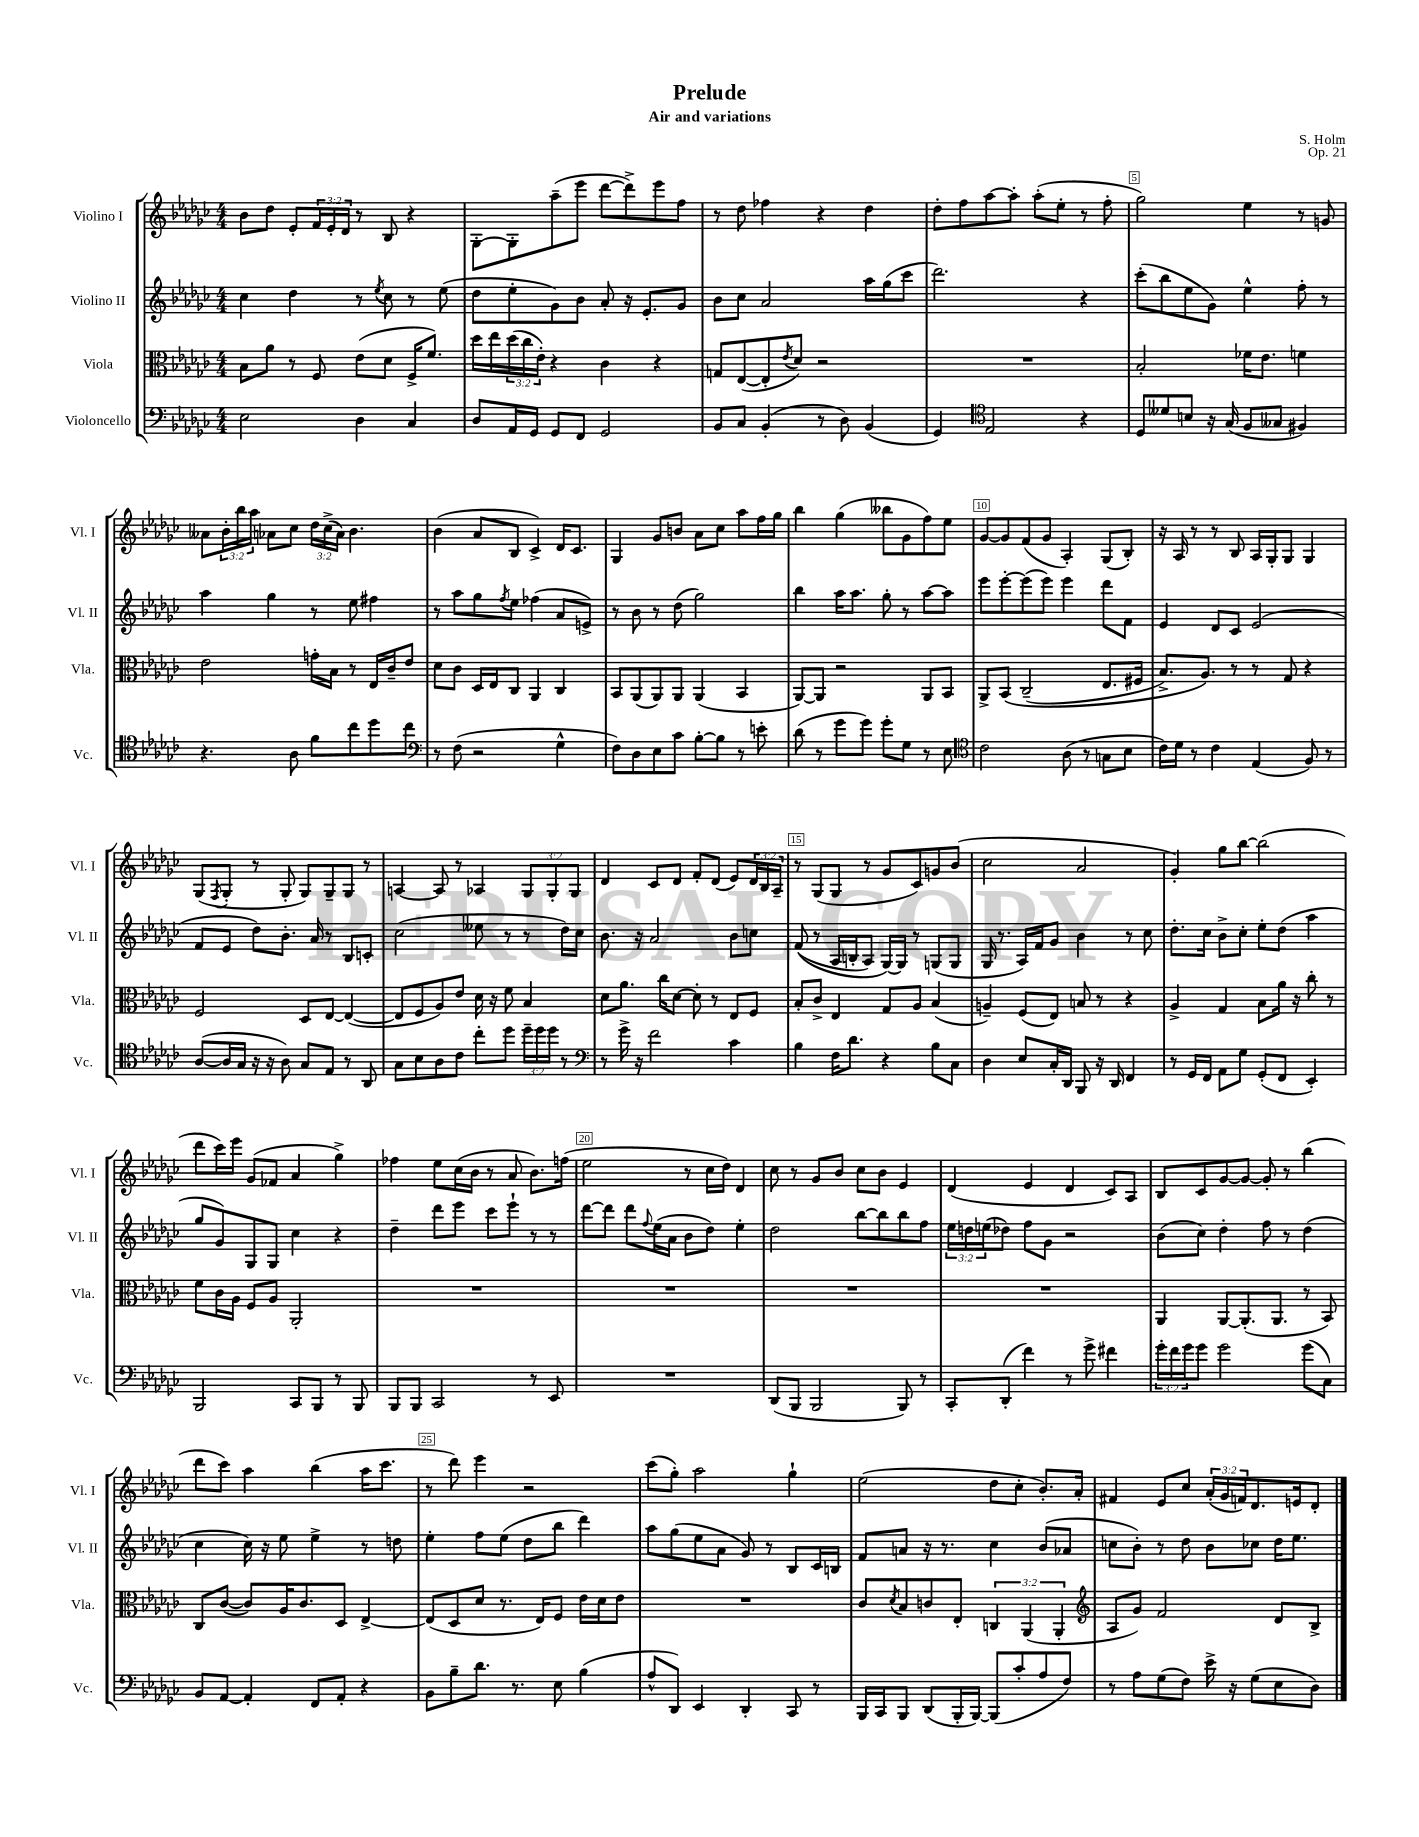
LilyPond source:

\header { title = "Prelude" composer = "S. Holm" subtitle = "Air and variations" opus = "Op. 21" }
<<
\new StaffGroup <<
\new Staff = "s0" \with { instrumentName = "Violino I" shortInstrumentName = "Vl. I" } {
    \clef treble \key ges \major \numericTimeSignature \time 4/4 \override Staff.TupletNumber.text = #tuplet-number::calc-fraction-text
    bes'8 des''8 ees'8-. \tuplet 3/2 { f'16 ees'16-. des'16 } r8 bes8 r4 |
    ges8~-. ges8-. aes''8--( ees'''8 des'''8~ des'''8->) ees'''8 f''8 |
    r8 des''8 fes''4 r4 des''4 |
    des''8-. f''8 aes''8~ aes''8-. aes''8-.( ees''8-. r8 f''8-. |
    ges''2) ees''4 r8 g'8 |
    aeses'8 \tuplet 3/2 { bes'16-. bes''16 aes''16 } aes'8 ces''8 \tuplet 3/2 { des''16 ces''16->( aes'16) } bes'4. |
    bes'4( aes'8 bes8 ces'4->) des'16 ces'8. |
    ges4 ges'8 b'8 aes'8 ces''8 aes''8 f''16 ges''16 |
    bes''4 ges''4( beses''8 ges'8 f''8) ees''8 |
    ges'8~ ges'8 f'8( ges'8 aes4-.) ges8( bes8-.) |
    r16 aes16 r8 r8 bes8 aes16 ges16-. ges8 ges4 |
    ges8( \acciaccatura { f8 } ges8-. r8 ges8-. ges8) ges8-- ges8 r8 |
    a4~ a8 r8 aes4 \tuplet 3/2 { ges8 ges8-. ges8 } |
    des'4 ces'8 des'8 f'8-. des'8( ees'8) \tuplet 3/2 { des'16 bes16 aes16-- } |
    r8 ges8( ges8 r8 ges'8 ces'8) g'8 bes'8( |
    ces''2 aes'2 |
    ges'4-.) ges''8 bes''8~ bes''2( |
    des'''8 ces'''16) ees'''16 ges'8( fes'8 aes'4 ges''4->) |
    fes''4 ees''8 ces''16( bes'16 r8 aes'8 bes'8.) f''16( |
    ees''2 r8 ces''16 des''16) des'4 |
    ces''8 r8 ges'8 bes'8 ces''8 bes'8 ees'4 |
    des'4( ees'4 des'4 ces'8) aes8 |
    bes8 ces'8 ges'8~ ges'8~ ges'8-. r8 bes''4( |
    des'''8 ces'''8) aes''4 bes''4( aes''16 ces'''8. |
    r8 des'''8) ees'''4 r2 |
    ces'''8( ges''8-.) aes''2 ges''4-! |
    ees''2( des''8 ces''8-. bes'8.-.) aes'16-. |
    fis'4 ees'8 ces''8 \tuplet 3/2 { aes'16-.( ges'16 f'16) } des'8. e'16 des'8-. \bar "|." |
}
\new Staff = "s1" \with { instrumentName = "Violino II" shortInstrumentName = "Vl. II" } {
    \clef treble \key ges \major \numericTimeSignature \time 4/4 \override Staff.TupletNumber.text = #tuplet-number::calc-fraction-text
    ces''4 des''4 r8 \acciaccatura { ees''8 } ces''8 r8 ees''8( |
    des''8 ees''8-. ges'8) bes'8 aes'8-. r16 ees'8.-. ges'8 |
    bes'8 ces''8 aes'2 aes''16 ges''16( ces'''8 |
    des'''2.) r4 |
    ces'''8-.( bes''8 ees''8 ges'8) ees''4-^ f''8-. r8 |
    aes''4 ges''4 r8 ees''8 fis''4 |
    r8 aes''8 ges''8 \acciaccatura { f''8 } ees''8 fes''4( aes'8 e'8->) |
    r8 bes'8 r8 des''8( ges''2) |
    bes''4 aes''16 aes''8. ges''8-. r8 aes''8~ aes''8 |
    ees'''8 ees'''8~-. ees'''8( ees'''8) ees'''4 des'''8 f'8 |
    ees'4 des'8 ces'8 ees'2( |
    f'8 ees'8 des''8) bes'8.-. aes'16 r8 bes8 c'8-. |
    ces''2( eeses''8 r8 r8 des''16) ces''16 |
    bes'8. r16 aes'2 bes'8 c''8 |
    f'8(\( r8 aes16 b16-. aes8) ges16~\) ges16 r8 g8( g8 |
    ges16 r8. aes16) f'16 ges'8 bes'4 r8 ces''8 |
    des''8.-. ces''16 bes'8-> ces''8-. ees''8-. des''8( aes''4 |
    ges''8 ges'8) ges8 ges8 ces''4 r4 |
    des''4-- des'''8 ees'''8 ces'''8 ees'''8-! r8 r8 |
    des'''8~ des'''8 des'''8 \appoggiatura { f''8 } ees''16( aes'16 bes'8 des''8) ees''4-. |
    des''2 bes''8~ bes''8 bes''8 f''8 |
    \tuplet 3/2 { ees''16 d''16 e''16( } des''8) f''8 ges'8 r2 |
    bes'8( ces''8) des''4-. f''8 r8 des''4( |
    ces''4 ces''16) r16 ees''8 ees''4-> r8 d''8 |
    ees''4-. f''8 ees''8( des''8 bes''8 des'''4) |
    aes''8 ges''8( ees''8 aes'8 ges'8) r8 bes8 ces'16 b16 |
    f'8 a'8 r16 r8. ces''4 bes'8( aes'8 |
    c''8 bes'8-.) r8 des''8 bes'8 ces''8 des''16 ees''8. \bar "|." |
}
\new Staff = "s2" \with { instrumentName = "Viola" shortInstrumentName = "Vla." } {
    \clef alto \key ges \major \numericTimeSignature \time 4/4 \override Staff.TupletNumber.text = #tuplet-number::calc-fraction-text
    bes8 aes'8 r8 f8 ees'8( des'8 f16-> f'8.) |
    des''16 ees''16 \tuplet 3/2 { des''16( ces''16 ees'16-.) } r4 ces'4 r4 |
    g8 ees8~( ees8-. \acciaccatura { ees'8 } des'8) r2 |
    R1 |
    bes2-. fes'16 ees'8. f'4 |
    ees'2 g'16-. bes16 r8 ees16 ces'16-- ees'8 |
    des'8 ces'8 des16 ees16 ces8 aes,4 ces4 |
    bes,8 aes,8( aes,8) aes,8 aes,4( bes,4 |
    aes,8~) aes,8 r2 aes,8 bes,8 |
    aes,8-> bes,8\( ces2--( ees8. fis16 |
    bes8.->) aes8.\) r8 r8 ges8 r4 |
    f2 des8 ees8~ ees4~( |
    ees8 f8 aes8) ees'8 des'16 r16 f'8 bes4 |
    des'8 aes'8. ces''16 des'8~ des'8-. r8 ees8 f8 |
    bes8-. ces'8-> ees4 ges8 aes8 bes4( |
    a4--) f8( ees8) b8 r8 r4 |
    aes4-> ges4 bes8 aes'16 r16 ces''8-. r8 |
    f'8 ces'16 aes16 f8 aes8 aes,2-. |
    R1 |
    R1 |
    R1 |
    R1 |
    aes,4 aes,8~ aes,8.-.( aes,8. r8 bes,8) |
    ces8 ces'8~( ces'8) aes16 ces'8. des8 ees4~-> |
    ees8( des8 des'8 r8. ees16) f8 ees'16 des'16 ees'8 |
    R1 |
    ces'8 \acciaccatura { des'8 } bes8 c'8 ees8-. \tuplet 3/2 { c4 aes,4( aes,4-. } |
    \clef treble aes8 ges'8) f'2 des'8 bes8-> \bar "|." |
}
\new Staff = "s3" \with { instrumentName = "Violoncello" shortInstrumentName = "Vc." } {
    \clef bass \key ges \major \numericTimeSignature \time 4/4 \override Staff.TupletNumber.text = #tuplet-number::calc-fraction-text
    ees2 des4 ces4 |
    des8 aes,16 ges,16 ges,8 f,8 ges,2 |
    bes,8 ces8 bes,4-.( r8 des8) bes,4( |
    ges,4) \clef tenor ees2 r4 |
    des8 deses'8 b8 r16 ges16( f8 geses8 fis4) |
    r4. aes8 f'8 ces''8 des''8 ces''8 |
    \clef bass r8 f8( r2 ges4-^ |
    f8) des8 ees8 ces'8 bes8~-. bes8 r8 e'8-. |
    des'8( r8 ges'8 ges'8) ges'8-. ges8 r8 ees8 |
    \clef tenor ces'2 aes8( r8 g8 bes8 |
    ces'16) des'16 r8 ces'4 ees4( f8) r8 |
    aes8~( aes16 ges16 r16 r16 aes8) ges8 ees8 r8 aes,8 |
    ges8 bes8 aes8 ces'8 ces''8-. des''8 \tuplet 3/2 { des''16-- des''16 des''16 } r8 |
    \clef bass r8 ges'16-> r16 f'2 ces'4 |
    bes4 f16 des'8. r4 bes8 ces8 |
    des4 ees8 ces16-. des,16 bes,,8 r16 des,16 f,4 |
    r8 ges,16 f,16 aes,8 ges8 ges,8-.( f,8 ees,4-.) |
    bes,,2 ces,8 bes,,8 r8 bes,,8 |
    bes,,8 bes,,8 ces,2 r8 ees,8 |
    R1 |
    des,8( bes,,8 bes,,2 bes,,8) r8 |
    ces,8-. des,8-.( f'4) r8 ges'8-> fis'4 |
    \tuplet 3/2 { ges'16-. f'16 ges'16 } ges'8 ges'2 ges'8( ces8) |
    bes,8 aes,8~ aes,4-. f,8 aes,8-. r4 |
    bes,8 bes8-- des'8. r8. ees8 bes4( |
    aes8-^ des,8) ees,4 des,4-. ces,8 r8 |
    bes,,16 ces,16 bes,,8 des,8( bes,,16-. bes,,16~) bes,,8( ces'8-. aes8 f8) |
    r8 aes8 ges8( f8) ees'16-> r16 ges8( ees8 des8) \bar "|." |
}
>>
>>
\layout { \context { \Score \override BarNumber.break-visibility = ##(#f #t #t) barNumberVisibility = #(every-nth-bar-number-visible 5) \override BarNumber.stencil = #(make-stencil-boxer 0.1 0.3 ly:text-interface::print) } }
